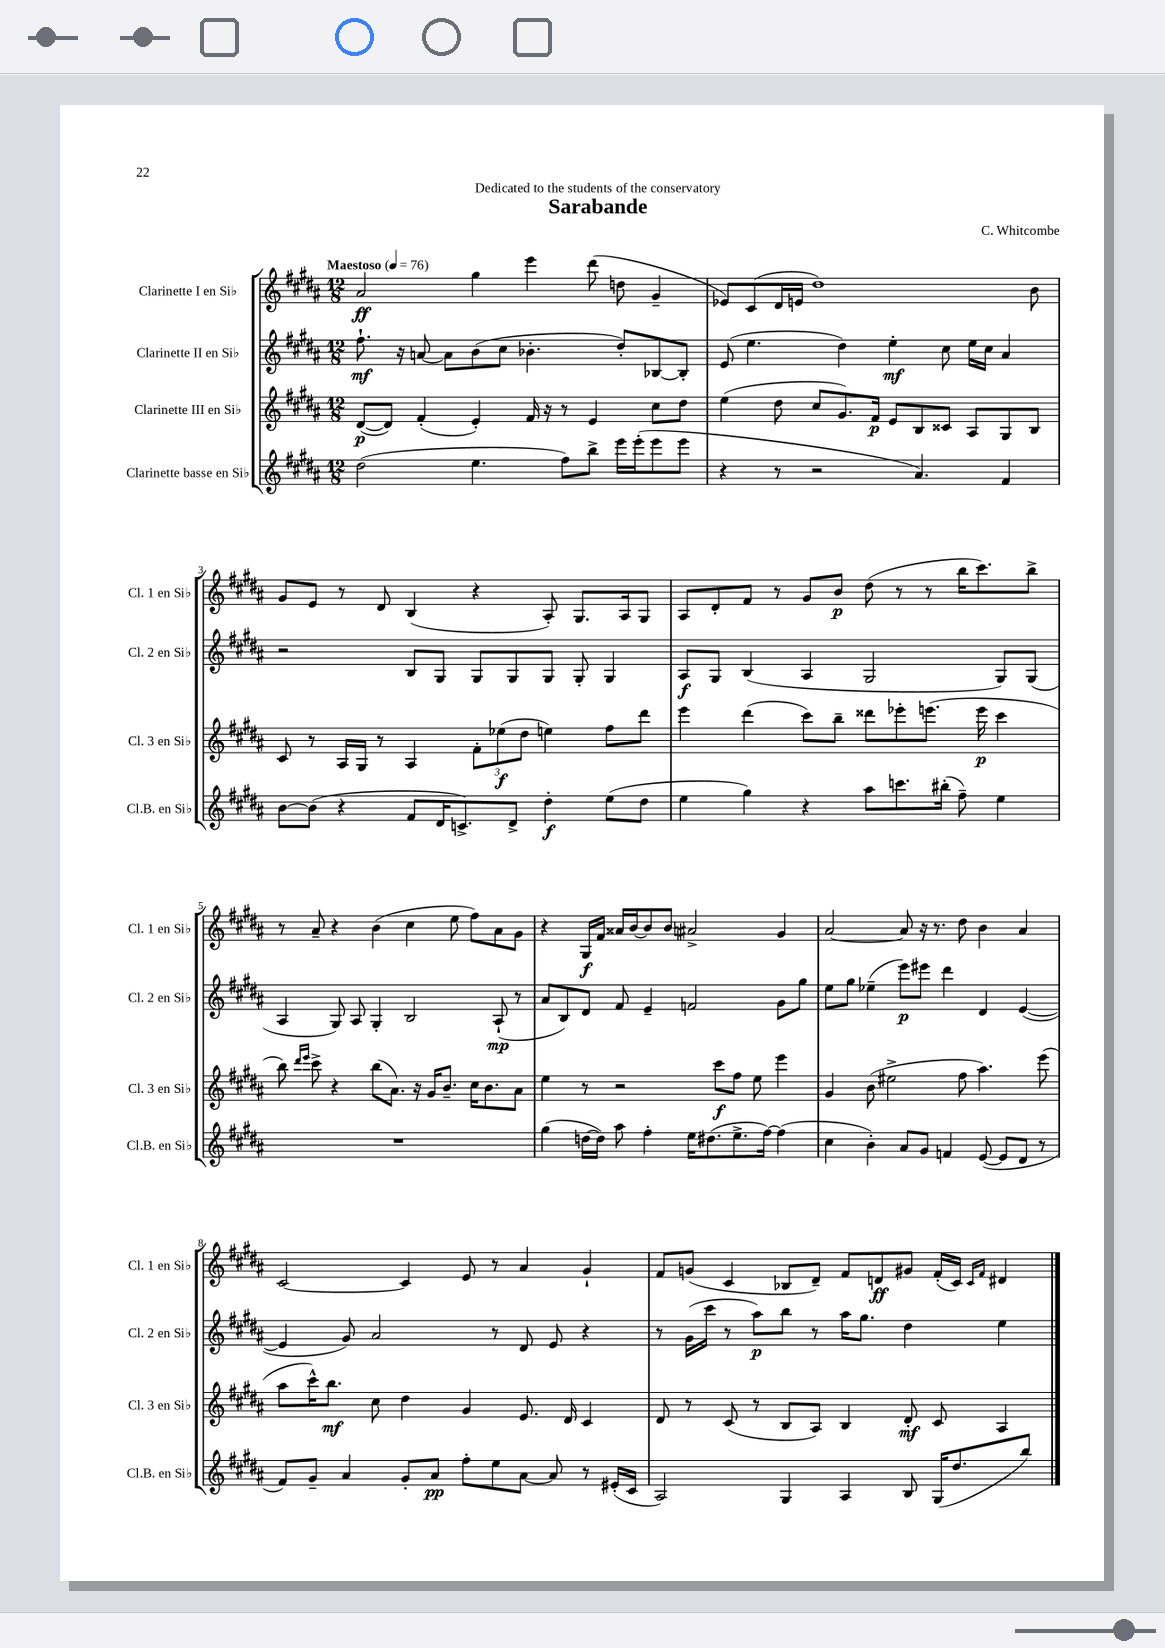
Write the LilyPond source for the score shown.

\header { title = "Sarabande" composer = "C. Whitcombe" dedication = "Dedicated to the students of the conservatory" }
<<
\new StaffGroup <<
\new Staff = "s0" \with { instrumentName = "Clarinette I en Sib" shortInstrumentName = "Cl. 1 en Sib" } {
    \clef treble \key b \major \numericTimeSignature \time 12/8 \tempo "Maestoso" 4 = 76
    ais'2\ff gis''4 e'''4 dis'''8( d''8 gis'4-- |
    ees'8) cis'8( dis'16 e'16 dis''1) b'8 |
    gis'8 e'8 r8 dis'8 b4( r4 ais8-.) gis8. ais16 gis8 |
    ais8 dis'8-. fis'8 r8 gis'8 b'8\p dis''8( r8 r8 b''16 cis'''8.) b''8-> |
    r8 ais'8-- r4 b'4( cis''4 e''8 fis''8) ais'8 gis'8 |
    r4 gis16\f fis'16 aisis'16 b'16~ b'8 b'8 ais'2-> gis'4 |
    ais'2~ ais'8 r16 r8. dis''8 b'4 ais'4 |
    cis'2~ cis'4 e'8 r8 ais'4 gis'4-! |
    fis'8 g'8( cis'4 bes8 dis'8--) fis'8 d'8\ff gis'8 fis'16-.( cis'16) \grace { cis'16 fis'16 } dis'4 \bar "|." |
}
\new Staff = "s1" \with { instrumentName = "Clarinette II en Sib" shortInstrumentName = "Cl. 2 en Sib" } {
    \clef treble \key b \major \numericTimeSignature \time 12/8
    fis''8.-!\mf r16 a'8~ a'8 b'8( cis''8 bes'4.-. dis''8-.) bes8~ bes8-. |
    e'8( e''4. dis''4) e''4-.\mf cis''8 e''16 cis''16 ais'4 |
    r2 b8 gis8 gis8 gis8 gis8 gis8-. gis4 |
    ais8\f gis8 b4( ais4 gis2 gis8) gis8( |
    ais4 gis8) ais8 gis4-. b2 ais8-!\mp( r8 |
    ais'8 b8) dis'8 fis'8 e'4-- f'2 gis'8 gis''8 |
    e''8 gis''8 ees''4--( e'''8\p) eis'''8 dis'''4 dis'4 e'4~( |
    e'4 gis'8) ais'2 r8 dis'8 e'8 r4 |
    r8 gis'16( cis'''16 r8 ais''8\p) b''8 r8 ais''16 gis''8. dis''4 e''4 \bar "|." |
}
\new Staff = "s2" \with { instrumentName = "Clarinette III en Sib" shortInstrumentName = "Cl. 3 en Sib" } {
    \clef treble \key b \major \numericTimeSignature \time 12/8
    dis'8~\p( dis'8) fis'4-.( e'4-.) fis'16 r16 r8 e'4 cis''8 dis''8 |
    e''4( dis''8 cis''8 gis'8.) fis'16\p e'8 b8 cisis'8 ais8 gis8 b8 |
    cis'8 r8 ais16 gis16 r8 ais4 \tuplet 3/2 { fis'8-. ees''8\f( dis''8 } e''4) fis''8 dis'''8 |
    e'''4 dis'''4( cis'''8) b''8-- disis'''8 ees'''8-. e'''8.( e'''16\p cis'''4 |
    b''8) \grace { dis'''16 e'''16 } cis'''8-> r4 b''8( ais'8.) r16 gis'16 b'8.-- cis''16 b'8. ais'8 |
    e''4 r8 r2 cis'''8\f fis''8 e''8 e'''4 |
    gis'4 b'8( eis''2-> fis''8 ais''4.) e'''8( |
    ais''8 cis'''16-^) b''8.\mf cis''8 dis''4 gis'4 e'8. dis'16 cis'4 |
    dis'8 r8 cis'8( r8 b8 ais8) b4 dis'8-.\mf cis'8 ais4 \bar "|." |
}
\new Staff = "s3" \with { instrumentName = "Clarinette basse en Sib" shortInstrumentName = "Cl.B. en Sib" } {
    \clef treble \key b \major \numericTimeSignature \time 12/8
    dis''2( e''4. fis''8) b''8-> e'''16 e'''16-.( e'''8 e'''8 |
    r4 r8 r2 ais'4.) fis'4 |
    b'8~ b'8( r4 fis'8 dis'16 c'8.->) dis'8-> dis''4-.\f e''8( dis''8 |
    e''4 gis''4) r4 ais''8 c'''8. bis''16-.( fis''8--) e''4 |
    R1. |
    gis''4( d''16~ d''16) ais''8 fis''4-. e''16 dis''8.( e''8.-> fis''16~) fis''4( |
    cis''4 b'4-.) ais'8 gis'8 f'4 e'8~( e'8 dis'8 r8 |
    fis'8) gis'8-- ais'4 gis'8-. ais'8\pp fis''8-. e''8 ais'8~ ais'8 r8 eis'16-.( cis'16 |
    ais2) gis4 ais4 b8 gis16( dis''8. b''8) \bar "|." |
}
>>
>>
